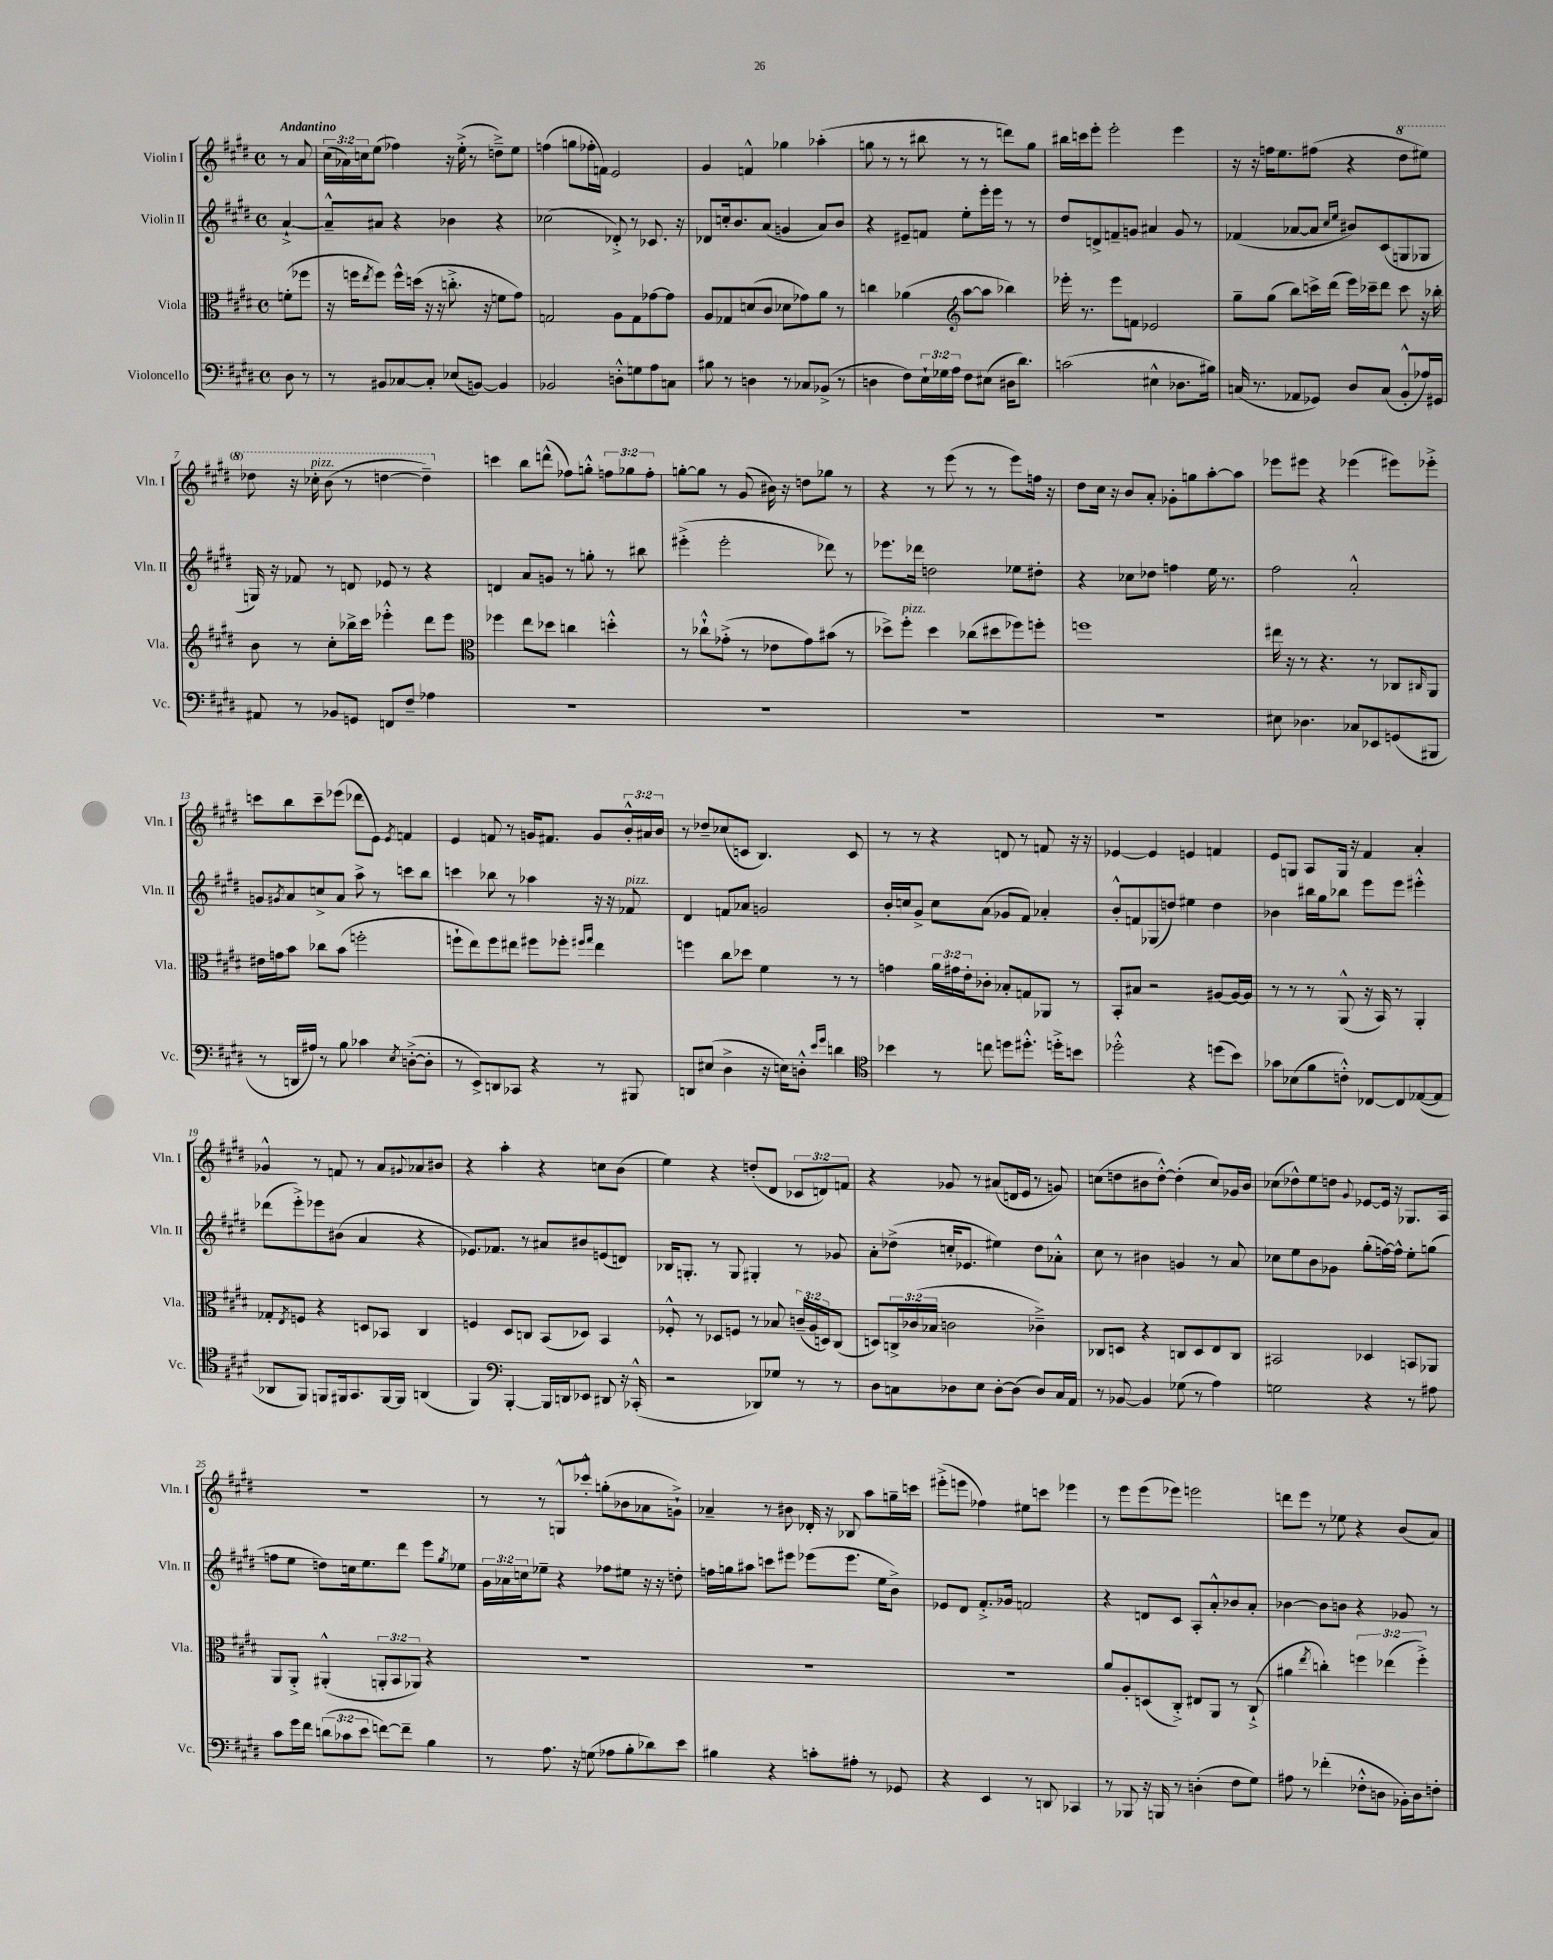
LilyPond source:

<<
\new StaffGroup <<
\new Staff = "s0" \with { instrumentName = "Violin I" shortInstrumentName = "Vln. I" } {
    \clef treble \key e \major \defaultTimeSignature \time 4/4 \override Staff.TupletNumber.text = #tuplet-number::calc-fraction-text \partial 4 \tempo "Andantino"
    r8 a'8 |
    \tuplet 3/2 { cis''16( aes'16) c''16 } e''8( fes''4) r16 e''16-.->( r8 d''8--->) e''8 |
    f''4( g''8 fes''16-. f'16) e'2 |
    gis'4 f'4-^ ges''4 aes''4-.( |
    g''8 r8 r8 bis''8 r8 r8 d'''8) g''8 |
    bis''16 c'''16 e'''8-. e'''2-. e'''4 |
    r16 r16 f''16 e''8. fis''8( r4 \ottava #1 dis'''8 eis'''8) |
    des'''8 r16 ces'''16-.^\markup { \italic "pizz." } b''8( r8 d'''4~ d'''4--) \ottava #0 |
    c'''4 b''8 d'''8-^( fes''8) g''8-.-^ \tuplet 3/2 { f''8 ges''8 f''8-. } |
    g''8~-. g''8 r8 gis'8( bis'16) r16 d''8 ges''8 r8 |
    r4 r8 e'''8( r8 r8 e'''8) f''16 r16 |
    dis''8 cis''16 r16 b'8 a'8-. ges'8-. g''8 a''8~-. a''8 |
    ees'''8 eis'''8 r4 ees'''4( eis'''8) ees'''8-.-> |
    c'''8 b''8 c'''8-- ees'''8( des'''8 e'8) \acciaccatura { e'8 } f'4 |
    e'4 f'8 r8 g'16 fis'8. g'8 \tuplet 3/2 { b'16-.-^ ais'16 b'16 } |
    r8 des''8-- ces''8( c'8 b4.) c'8 |
    r8 r8 r4 d'8 r8 f'8 r16 r16 |
    ees'4~ ees'4 e'4 f'4 |
    e'8 g8 a8 g16 r16 fis'4 a'4-. |
    ges'4-^ r8 f'8 r8 a'8 \appoggiatura { gis'8 } aes'8 bis'8 |
    r4 a''4-. r4 c''8 b'8( |
    e''4) r4 d''8-.( dis'8 \tuplet 3/2 { ces'8 d'8) f'8 } |
    r4 ges'8 r8 ais'8( d'16 e'16 r8 g'8) |
    c''8( d''8 bis'8 d''8~-.-^) d''4-.( c''8) ges'16 bis'16 |
    ces''8( des''8-^) e''8 d''8 \appoggiatura { gis'8 } ees'8~ ees'16 r16 ges8. a16 |
    R1 |
    r8 r8 g8-^ ces'''8-.-^ g''8-.( bes'8 aes'8 g'8-!->) |
    aes'4-- r8 bis'8 des'16-. r16 bes8 a''8 g''16-- c'''16 |
    eis'''8-.->( e'''8 fes''4) eis''8 c'''8 ees'''4 |
    r8 e'''8 e'''8( ees'''8) e'''2 |
    d'''8 e'''8 r8 ees''8 r4 b'8( a'8) \bar "|." |
}
\new Staff = "s1" \with { instrumentName = "Violin II" shortInstrumentName = "Vln. II" } {
    \clef treble \key e \major \defaultTimeSignature \time 4/4 \override Staff.TupletNumber.text = #tuplet-number::calc-fraction-text \partial 4
    a'4~-!-> |
    a'8---^ ais'8 r4 bes'4 r4 |
    ces''2( des'8-.->) r8 ces'8. r16 |
    des'8 c''16-. b'8. a'8( g'4 a'8) b'8 |
    r4 eis'8-- f'8 e''8-. e'''16-. e'''16 r8 r8 |
    dis''8 d'8-> f'8-- g'8 ais'4 g'8 r8 |
    fes'4( aes'8~ aes'8 \grace { cis''16 e''16 } bis'8) cis'8( g8 ges8 |
    g16) r16 fes'8 r8 d'8 ees'8 r8 r4 |
    d'4 a'8 g'8 r8 g''8-. r8 bis''8 |
    eis'''4-.->( eis'''2-. des'''8) r8 |
    ees'''8. des'''16 d''2 ees''8 dis''8-. |
    r4 ces''8 des''8 f''4 e''16 r8. |
    fis''2 a'2-.-^ |
    g'8 \acciaccatura { gis'8 } a'8 c''8-> a'8 a''8-> r8 c'''8 b''8 |
    c'''4 bes''8 r8 aes''4 r16 r16 fes'8^\markup { \italic "pizz." } |
    dis'4 f'8 aes'8 g'2 |
    b'16-. c''16 gis'8-> c''8 a'8( ges'8 fis'8) aes'4-. |
    b'8-.-^ f'8 ges8( d''8) eis''4 d''4 |
    bes'4 bis''16 gis''16 bes''8 e'''8 e'''8 eis'''4-.-^ |
    des'''8( e'''8-.->) ees'''8 bis'8( a'4 r4 |
    ees'8.) fes'8. r8 ais'8 bis'8 e'8( d'8) |
    bes16 g8.-. r8 g8 gis4-. r8 ges'8 |
    a'8-. des''8->( c''16-. ees'8. eis''4) des''8 aes'8-.-^ |
    cis''8 r8 bis'4 g'4 r8 a'8 |
    ces''8 e''8 b'8 ges'8 gis''8-.( f''16~) f''16-^ e''8-. g''8( |
    f''8 e''8 d''8) c''16 e''8. dis'''8 e'''8 \acciaccatura { gis''8 } ees''8 |
    \tuplet 3/2 { gis'16 aes'16 c''16 } ees''8-- r4 fes''8 eis''8 r16 r16 d''8-. |
    f''16 g''16 ais''8 c'''8 eis'''8 ees'''8( ees'''8. e''16 b'8->) |
    ees'8 dis'8 fis'8.-.-> ges'16 f'2 |
    r4 d'8 cis'8 a8-. a'8-.-^ bes'8 a'8-. |
    bes'4~ bes'8 b'8 r4 ges'8 r8 \bar "|." |
}
\new Staff = "s2" \with { instrumentName = "Viola" shortInstrumentName = "Vla." } {
    \clef alto \key e \major \defaultTimeSignature \time 4/4 \override Staff.TupletNumber.text = #tuplet-number::calc-fraction-text \partial 4
    f'8-.( fes''8 |
    r16 f''16 \acciaccatura { e''8 } f''8) f''16-^ d''16( r16 r16 c''8.-.-> r16 f'8 gis'8) |
    g2 a8 g8 ges'8~ ges'8 |
    a8 ges8 d'8( cis'8 des'8 ges'8) a'8 r8 |
    c''4 aes'4( \clef treble a''8~ a''8 bes''4) |
    ees'''16-. r8. ees'''8 f'8 ees'2 |
    gis''8-- gis''8( b''8) c'''16-> dis'''16( e'''16) ces'''16-- dis'''8 ces'''8 r16 bes''16-. |
    b'8 r8 cis''8-. bes''16-> cis'''16 ees'''4-.-^ dis'''8 ees'''8 |
    \clef alto fes''4 e''8 des''8 c''4 d''4-.-^ |
    r8 ces''8-!-^ ges'8-.->( r8 ees'8 ges'8) bis'8( r8 |
    des''8->) fis''8-.^\markup { \italic "pizz." } des''4 ces''8( dis''8 fes''8) f''8-. |
    f''1 |
    eis''16 r16 r8 r4. r8 ces8 \grace { cis16 } a,8 |
    eis'16 g'16 b'8 ces''8 b'8( f''2-. |
    f''8-! e''8) f''8 eis''8 fis''8 fes''8-. \grace { fis''16 gis''16 } eis''4 |
    f''4 cis''8 des''8 fis'4 r8 r8 |
    g'4 \tuplet 3/2 { a'16 gis'16 e'16-. } ces'8-. bes8-. g8 aes,8 r8 |
    b,8-. bis8 r2 ais8~ ais16~ ais16 |
    r8 r8 r8 a,8-^( r16 b,16) r8 a,4-. |
    ges8-. \acciaccatura { e8 } f8 r4 d8 bes,8 cis4 |
    f4 dis8 c8 b,8( des8) b,4 |
    fes8-.-^ r8 des8 f8 r8 bes8 \tuplet 3/2 { c'16--( a16 d16) } cis8( |
    d8) \tuplet 3/2 { c16-> ces'16( bes16 } c'2 ces'4--->) |
    ces8 d8 r4 c8 d8 e8 c8 |
    bis,2 des4 b,8 aes,8 |
    a,8 a,8-.-> ais,4-.-^( \tuplet 3/2 { a,8-. b,8 aes,8) } r4 |
    R1 |
    R1 |
    R1 |
    a'8 a8-. d8( cis8-.->) eis8 a,8 r8 cis8-!->( |
    ais'4 \acciaccatura { e''8 } c''4-.) \tuplet 3/2 { f''4 ees''4( f''4-.->) } \bar "|." |
}
\new Staff = "s3" \with { instrumentName = "Violoncello" shortInstrumentName = "Vc." } {
    \clef bass \key e \major \defaultTimeSignature \time 4/4 \override Staff.TupletNumber.text = #tuplet-number::calc-fraction-text \partial 4
    dis8 r8 |
    r8 bis,8 ces8~ ces8-. ees8( b,8~) b,4 |
    bes,2 d8-.-^ g8 a8 c8 |
    bis8 r8 d4 r8 ces8 bes,8->( r8 |
    d4 fis8) \tuplet 3/2 { e16-! ges16 a16 } fis8 eis8( dis16 dis'8.) |
    c'2( eis4-^ des8. bis16) |
    c16( r8. aes,8 ges,8) dis8 c8( b,8-.-^ aes16) gis,16 |
    ais,8 r8 bes,8 g,8 f,8 fis8-- aes4 |
    R1 |
    R1 |
    R1 |
    R1 |
    eis8 des4. ces8 ees,8 g,8( bis,,8 |
    r8 d,16 ais16) r8 b8 ces'4 \acciaccatura { e8 } d8~-.->( d8-. |
    r8 e,8->) d,8 ces,8 r4 r8 bis,,8 |
    d,8 eis8( dis4-> r16 e16) d8-.-^ \grace { e'16 gis'16 } d'4 |
    \clef tenor bes'4 r8 c''8 d''8 dis''8.-.-^ d''16-.-> b'8 |
    des''2-.-^ r4 d''8( b'8) |
    ges'8 bes8( fis'8 c'8-.-^) ces8~ ces8 ees8~( ees8 |
    aes,8 fis,8) f,8 fis,16 gis,8. fis,16~ fis,16 a,4( |
    fis,4) \clef bass b,,4~-. b,,16 d,16 ees,8 dis,8 r16 ces,16-.-^( |
    r2 des,8) ges8 r8 r8 |
    dis8 c8 des8 e8 des8~-. des8( des8) c16 a,16 |
    r8 bes,8~ bes,4 ges8( r8 a4) |
    g2 r4 r8 ais8 |
    cis'8 gis'16 fis'16 \tuplet 3/2 { d'8( ces'8 e'8 } f'8~) f'8-- b4 |
    r8 a8. r16 g8( aes8 b8-. des'8) e'8 |
    bis4 r4 c'8-. ais8-. r8 ges,8 |
    r4 e,4 r8 d,8 ces,4 |
    r8 bes,,8 r16 b,,16 r8 d4-.( fis8 gis8) |
    ais8 r8 fes'4-.( fes8-.-^ d8 bes,16-.) d16 f8-. \bar "|." |
}
>>
>>
